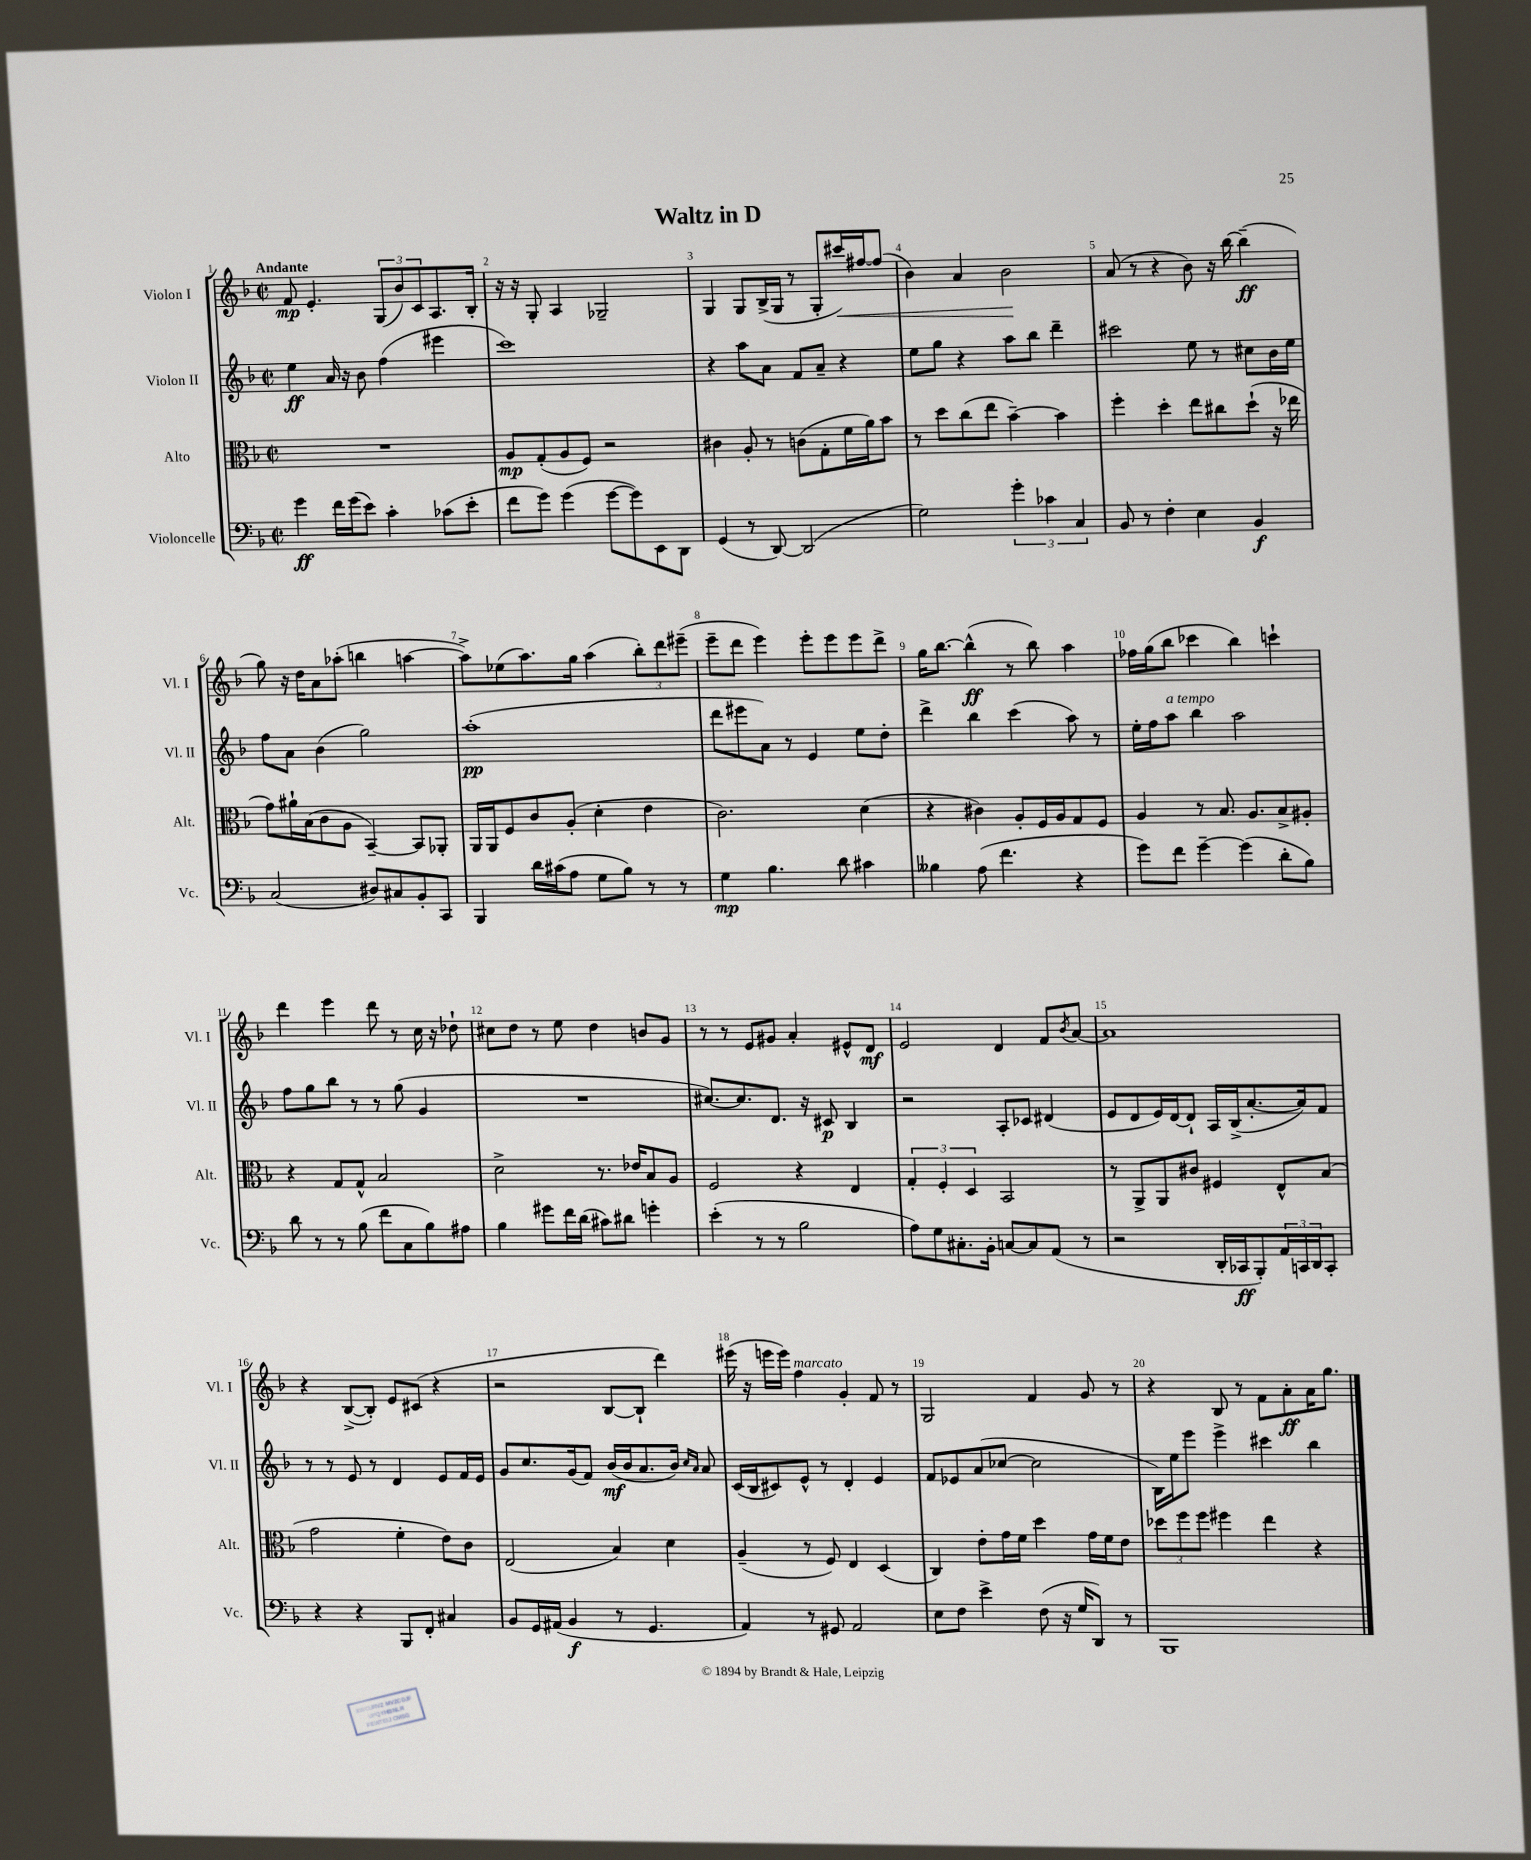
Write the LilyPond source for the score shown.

\header { title = "Waltz in D" }
<<
\new StaffGroup <<
\new Staff = "s0" \with { instrumentName = "Violon I" shortInstrumentName = "Vl. I" } {
    \clef treble \key f \major \defaultTimeSignature \time 2/2 \tempo "Andante"
    f'8\mp e'4.-. \tuplet 3/2 { g8( bes'8) c'8 } a8. bes16-. |
    r16 r16 g8-. a4 ges2-- |
    g4 g8 bes16->( g16 r8 g8-. cis'''16\<) fis''16~ fis''8( |
    bes'4) a'4 bes'2\! |
    a'8( r8 r4 bes'8) r16 bes''16~ bes''4--\ff( |
    g''8) r16 d''16 a'8 aes''8-.( b''4 a''4~ |
    a''8->) ees''8( a''8.) g''16 a''4( \tuplet 3/2 { bes''8-.) d'''8 eis'''8--( } |
    e'''8-- d'''8 e'''4) e'''8-. e'''8 e'''8 d'''8-> |
    g''16 bes''8.~ bes''4-^\ff( r8 bes''8) a''4 |
    fes''16 g''16( bes''8 ces'''4 bes''4) c'''4-! |
    d'''4 e'''4 d'''8 r8 c''16 r16 des''8-! |
    cis''8 d''8 r8 e''8 d''4 b'8 g'8 |
    r8 r8 e'8 gis'8 a'4-. eis'8-^ d'8\mf |
    e'2 d'4 f'8 \acciaccatura { bes'8 } a'8~ |
    a'1 |
    r4 bes8~->( bes8-.) e'8 cis'8( r4 |
    r2 bes8~ bes8-! d'''4) |
    eis'''16( r16 e'''16 e'''16) f''4^\markup { \italic "marcato" } g'4-. f'8 r8 |
    g2 f'4 g'8 r8 |
    r4 bes8 r8 f'8 a'8-.\ff a'16 g''8. \bar "|." |
}
\new Staff = "s1" \with { instrumentName = "Violon II" shortInstrumentName = "Vl. II" } {
    \clef treble \key f \major \defaultTimeSignature \time 2/2
    e''4\ff a'16 r16 bes'8 f''4( eis'''4 |
    c'''1) |
    r4 a''8 a'8 f'8 a'8-- r4 |
    e''8 g''8 r4 a''8 bes''8 d'''4-- |
    cis'''2 e''8 r8 cis''8 bes'16 e''16 |
    f''8 a'8 bes'4( g''2) |
    a''1-.\pp( |
    d'''8 eis'''8 a'8) r8 e'4 e''8 d''8-. |
    d'''4-> bes''4 c'''4( a''8) r8 |
    e''16-. f''16 a''8^\markup { \italic "a tempo" } bes''4 a''2 |
    f''8 g''8 bes''8 r8 r8 g''8( g'4 |
    R1 |
    cis''8.~) cis''8. d'8. r16 cis'8\p bes4 |
    r2 a8-. ces'8 dis'4( |
    e'8 d'8 e'16) d'16~ d'8-! a16 bes16->( a'8.~-. a'16) f'8 |
    r8 r8 e'8 r8 d'4 e'8 f'16 e'16 |
    g'8 c''8. g'16( f'8) bes'16\mf( bes'16 a'8. bes'16) \grace { c''16 a'16 } a'8 |
    c'16( bes16 cis'8) e'8-^ r8 d'4-. e'4 |
    f'8 ees'8 a'8( ces''8~ ces''2 |
    bes16) e''16 e'''8 e'''4-> cis'''4 bes''4 \bar "|." |
}
\new Staff = "s2" \with { instrumentName = "Alto" shortInstrumentName = "Alt." } {
    \clef alto \key f \major \defaultTimeSignature \time 2/2
    R1 |
    a8\mp g8-.( a8 f8) r2 |
    cis'4 a8-. r8 c'8( g8-. f'16 a'16) bes'8 |
    r8 d''8 c''8( e''8 bes'4~--) bes'4 |
    f''4-. d''4-. e''8 cis''8 d''8-!( r16 ees''16 |
    g'8) ais'16-! bes16( c'8 a8 bes,4~--) bes,8 aes,8-. |
    a,16 a,16 f8 c'8 a8-.( d'4-. e'4 |
    c'2.) d'4( |
    r4 cis'4) a8-. f16 a16 g8 f8 |
    a4 r8 bes8. a8. bes8-> ais8-. |
    r4 g8 g8-^ bes2 |
    d'2-> r8. ees'16 bes8 a8 |
    f2 r4 e4 |
    \tuplet 3/2 { g4-. f4-. d4 } bes,2 |
    r8 a,8-> a,8 cis'8 fis4 e8-^ bes8( |
    g'2 f'4-. e'8) c'8 |
    e2( bes4) d'4 |
    a4--( r8 f8) e4 d4( |
    c4) e'8-. g'16 f'16 d''4 g'16 f'16 e'8 |
    \tuplet 3/2 { des''8 f''8 f''8 } fis''4 e''4 r4 \bar "|." |
}
\new Staff = "s3" \with { instrumentName = "Violoncelle" shortInstrumentName = "Vc." } {
    \clef bass \key f \major \defaultTimeSignature \time 2/2
    g'4\ff f'16 g'16( e'8) c'4-. ces'8( e'8-. |
    f'8 g'8) g'4( g'8~ g'8) e,8 d,8 |
    g,4( r8 d,8~) d,2( |
    g2) \tuplet 3/2 { g'4-. ces'4 c4 } |
    bes,8 r8 f4-. e4 bes,4\f |
    c2( dis8) cis8 bes,8-. c,8 |
    bes,,4 d'16 cis'16( a8 g8 bes8) r8 r8 |
    g4\mp bes4. d'8 cis'4 |
    beses4 a8( f'4. r4 |
    g'8) f'8 g'4~-- g'4( d'8-. bes8) |
    d'8 r8 r8 bes8( f'8 c8 bes8) ais8 |
    bes4 gis'8 f'16 d'16( cis'8) dis'8 g'4-. |
    e'4-.( r8 r8 bes2 |
    a8) g8 cis8.-. bes,16-. c8~ c8 a,8( r8 |
    r2 d,16-. ces,16\ff bes,,8-.) \tuplet 3/2 { a,16 c,16 d,16 } c,8-. |
    r4 r4 bes,,8 f,8-. cis4 |
    bes,8 g,16 ais,16( bes,4\f r8 g,4. |
    a,4) r8 gis,8 a,2 |
    e8 f8 e'4-> f8( r16 g16 d,8) r8 |
    bes,,1 \bar "|." |
}
>>
>>
\layout { \context { \Score \override BarNumber.break-visibility = ##(#f #t #t) barNumberVisibility = #all-bar-numbers-visible } }
